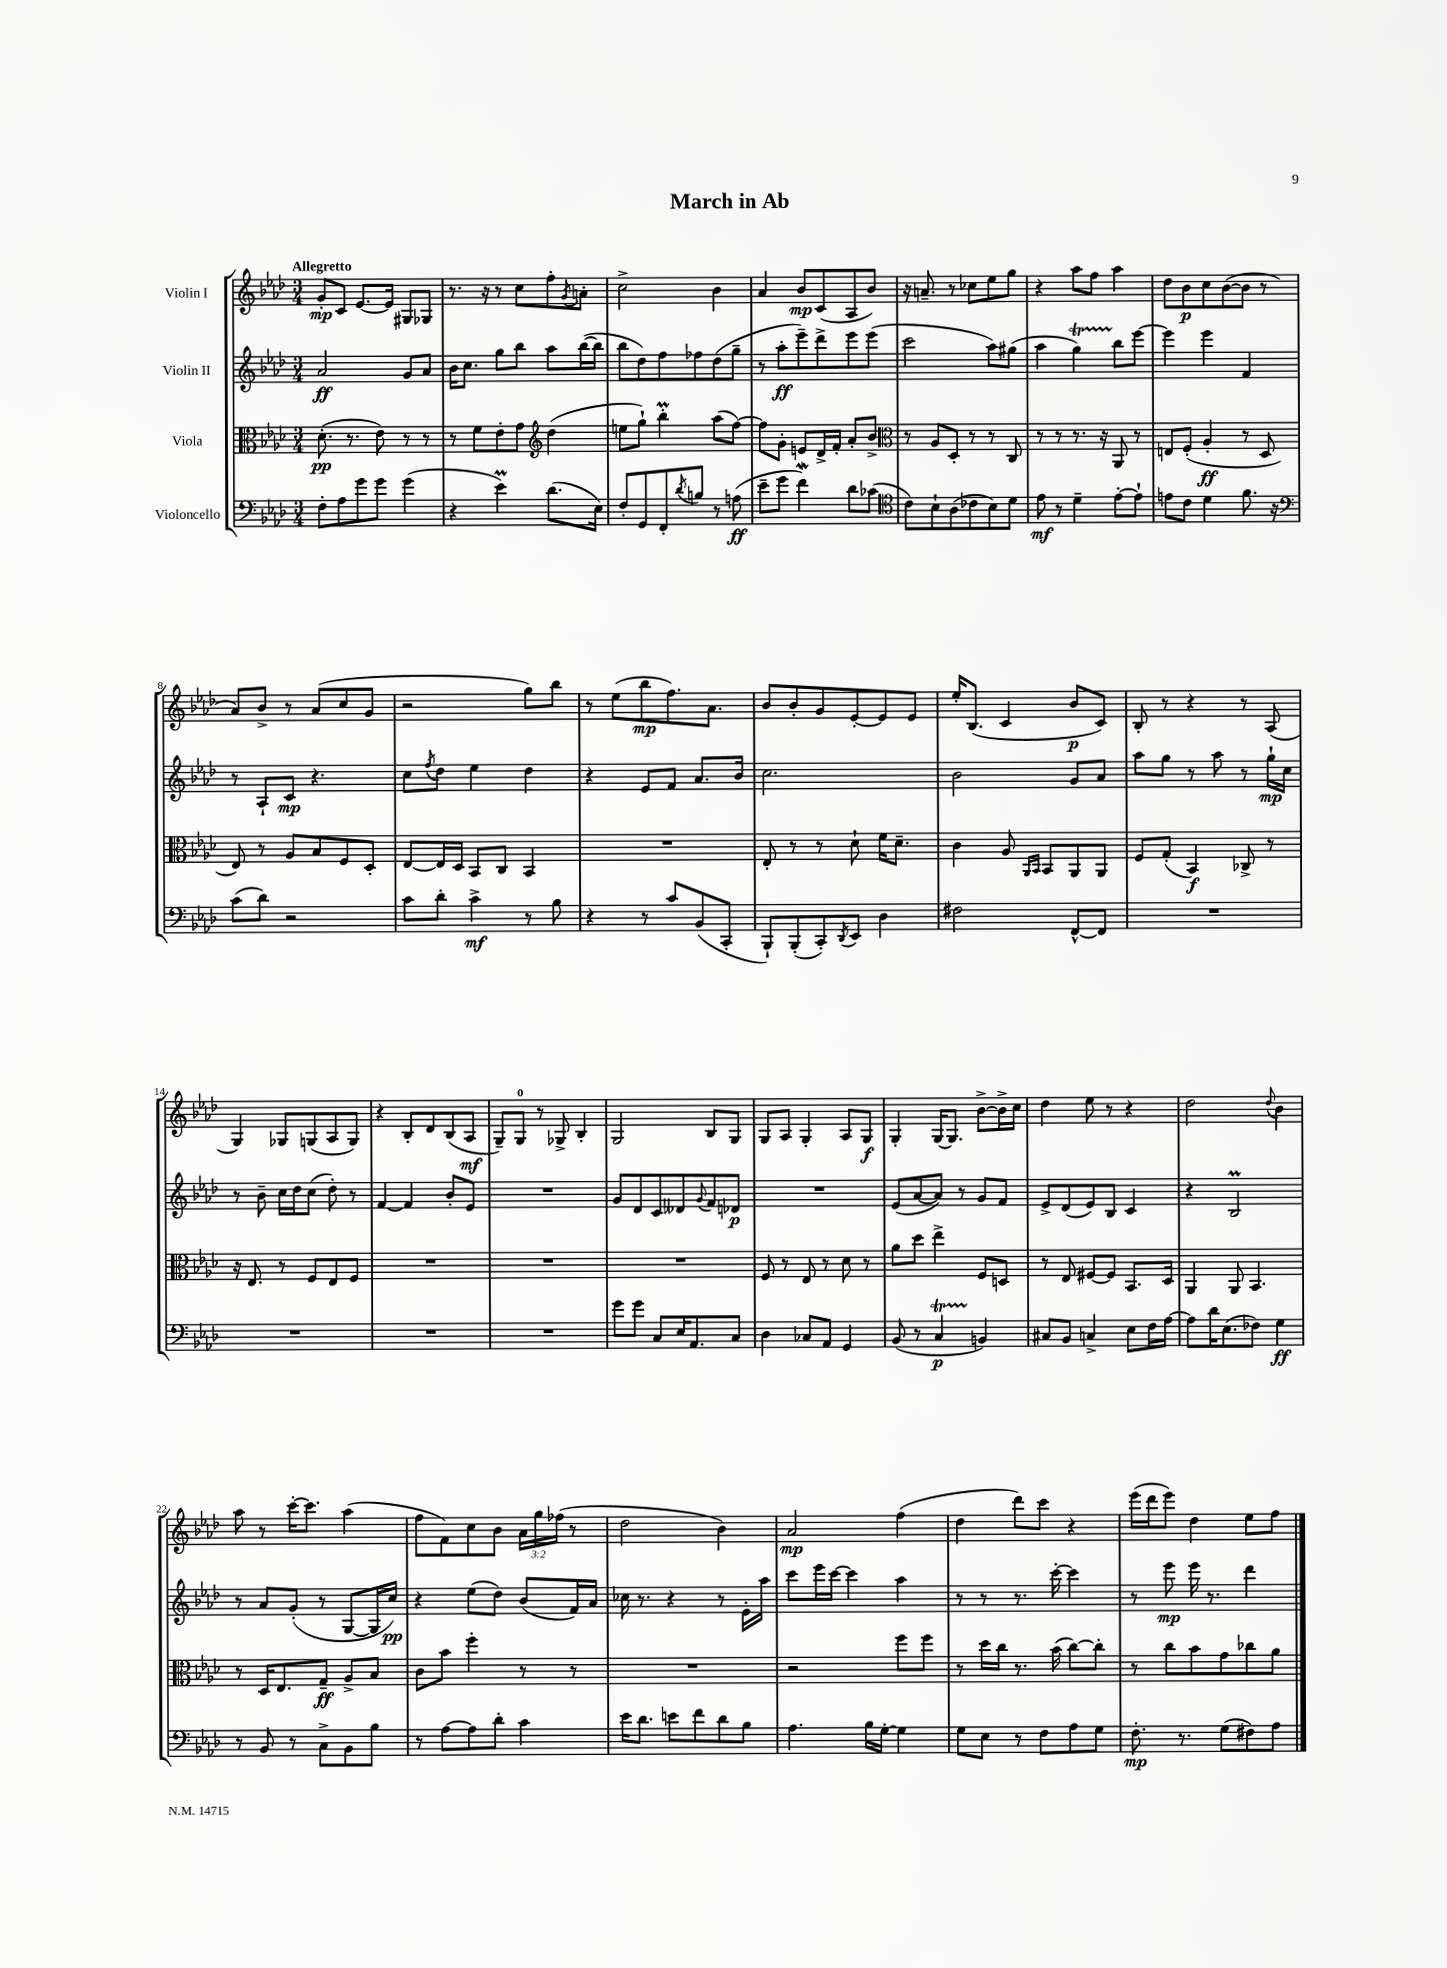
\header { title = "March in Ab" }
<<
\new StaffGroup <<
\new Staff = "s0" \with { instrumentName = "Violin I" } {
    \clef treble \key aes \major \numericTimeSignature \time 3/4 \override Staff.TupletNumber.text = #tuplet-number::calc-fraction-text \tempo "Allegretto"
    g'8-.\mp c'8 ees'8.~ ees'16 gis8 ges8 |
    r8. r16 r8 c''8 f''8-. \acciaccatura { g'8 } a'8-. |
    c''2-> bes'4 |
    aes'4 bes'8\mp c'8( aes8 bes'8) |
    r16 a'8.-- r8 ces''8 ees''8 g''8 |
    r4 aes''8 f''8 aes''4 |
    des''8 bes'8\p c''8 bes'8~( bes'8 r8 |
    aes'8) bes'8-> r8 aes'8( c''8 g'8 |
    r2 g''8) bes''8 |
    r8 ees''8( bes''8\mp f''8.) aes'8. |
    bes'8 bes'8-. g'8 ees'8~-. ees'8 ees'8 |
    ees''16-. bes8.( c'4 bes'8\p c'8) |
    bes8-. r8 r4 r8 aes8( |
    g4) ges8 g8( aes8 g8) |
    r4 bes8-. des'8 bes8( aes8\mf |
    g8--) g8-0 r8 ges8-> bes4-. |
    g2 bes8 g8 |
    g8 aes8 g4-. aes8 g8\f |
    g4-. g16~ g8. bes'8~-> bes'16-> c''16 |
    des''4 ees''8 r8 r4 |
    des''2 \appoggiatura { des''8 } bes'4 |
    aes''8 r8 c'''16~-. c'''8. aes''4( |
    f''8 f'8) c''8 bes'8 \tuplet 3/2 { aes'16 g''16 fes''16( } r8 |
    des''2 bes'4) |
    aes'2\mp f''4( |
    des''4 des'''8) c'''8 r4 |
    ees'''16( des'''16 ees'''8) des''4 ees''8 f''8 \bar "|." |
}
\new Staff = "s1" \with { instrumentName = "Violin II" } {
    \clef treble \key aes \major \numericTimeSignature \time 3/4
    aes'2\ff g'8 aes'8 |
    bes'16 c''8. g''8 bes''8 aes''8 bes''16~( bes''16 |
    bes''8 des''8) f''8 fes''8 des''8( g''8-- |
    r8 aes''8-.\ff ees'''8--) des'''8-> ees'''8 ees'''8( |
    c'''2 aes''8) gis''8( |
    aes''4 g''4\startTrillSpan) bes''8\stopTrillSpan ees'''8~ |
    ees'''4 ees'''4 f'4 |
    r8 aes8-! c'8\mp r4. |
    c''8 \acciaccatura { f''8 } des''8 ees''4 des''4 |
    r4 ees'8 f'8 aes'8. bes'16 |
    c''2. |
    bes'2 g'8 aes'8 |
    aes''8 g''8 r8 aes''8 r8 g''16-!\mp c''16 |
    r8 bes'8-- c''16 des''16 c''8( des''8-.) r8 |
    f'4~ f'4 bes'8-. ees'8 |
    R2. |
    g'8 des'8 c'8 deses'8 \appoggiatura { g'8 } f'8 des'8\p |
    R2. |
    ees'8( aes'8~ aes'8) r8 g'8 f'8 |
    ees'8-> des'8( ees'8) bes8 c'4 |
    r4 bes2\prall |
    r8 aes'8 g'8-.( r8 g8~ g16 c''16\pp) |
    r4 ees''8( des''8) bes'8( f'16) aes'16 |
    ces''16 r8. r4 r8 ees'16-. aes''16 |
    c'''8 ees'''16 c'''16~ c'''4 aes''4 |
    r8 r8 r8. c'''16~-. c'''4 |
    r8 ees'''8\mp ees'''16 r8. des'''4 \bar "|." |
}
\new Staff = "s2" \with { instrumentName = "Viola" } {
    \clef alto \key aes \major \numericTimeSignature \time 3/4
    des'8.-.\pp( r8. ees'8) r8 r8 |
    r8 f'8 ees'8-. g'8 \clef treble des''4( |
    e''8 g''8-!) bes''4-.\prall aes''8( f''8~) |
    f''8 g'8-. e'8 des'16-> f'16-. aes'8-. bes'8-> |
    \clef alto r8 aes8 des8-. r8 r8 c8 |
    r8 r8 r8. r16 aes,8 r8 |
    e8 f8-.( aes4-.\ff r8 des8 |
    ees8) r8 aes8 bes8 f8 des8-. |
    ees8~ ees16 des16 bes,8 c8 bes,4 |
    R2. |
    ees8-. r8 r8 des'8-! f'16 des'8.-- |
    c'4 aes8 \grace { aes,16 bes,16 } bes,8 aes,8 aes,8 |
    f8 g8-.( bes,4\f) ces8-> r8 |
    r16 ees8. r8 f8 ees8 f8 |
    R2. |
    R2. |
    R2. |
    f8 r8 ees8 r8 des'8 r8 |
    aes'8 des''8 ees''4-> f8 d8 |
    r8 ees8 fis8~ fis8 bes,8. des16 |
    aes,4 aes,8 bes,4. |
    r8 des16 ees8. g8--\ff aes8-> bes8 |
    c'8 bes'8 f''4-. r8 r8 |
    R2. |
    r2 f''8 f''8 |
    r8 des''16 c''16 r8. bes'16( c''8~) c''8-. |
    r8 c''8 bes'8 g'8 ces''8 aes'8 \bar "|." |
}
\new Staff = "s3" \with { instrumentName = "Violoncello" } {
    \clef bass \key aes \major \numericTimeSignature \time 3/4
    f8-. aes8 g'8 g'8 g'4( |
    r4 ees'4\prall) des'8.( ees16) |
    f8-. g,8 f,8-. \acciaccatura { des'8 } b8 r8 a8\ff( |
    ees'8-- g'8 f'4\mordent) des'8 ces'8( |
    \clef tenor c'8) bes8-! aes8( ces'8 bes8) des'8 |
    ees'8\mf r8 des'4-- ees'8~-. ees'8-! |
    e'8 c'8 des'4 f'8. r16 |
    \clef bass c'8( des'8) r2 |
    c'8 des'8-. c'4->\mf r8 bes8 |
    r4 r8 c'8 bes,8( c,8-. |
    bes,,8-!) bes,,8-.( c,8-.) \acciaccatura { des,8 } ees,8 des4 |
    fis2 f,8~-^ f,8 |
    R2. |
    R2. |
    R2. |
    R2. |
    g'8 g'8 c8 ees16 aes,8. c8 |
    des4 ces8 aes,8 g,4 |
    bes,8( r8 c4\startTrillSpan\p b,4\stopTrillSpan) |
    cis8 bes,8 c4-> ees8 f16 aes16~ |
    aes8 des'16 ees8.( fes8) g4\ff |
    r8 bes,8 r8 c8-> bes,8 bes8 |
    r8 aes8~ aes8 des'8-. c'4 |
    ees'16 des'8. e'8 f'8 des'8 bes8 |
    aes4. bes16 g16~-. g4 |
    g8 ees8 r8 f8 aes8 g8 |
    f8.-.\mp r8. g8( fis8) aes8 \bar "|." |
}
>>
>>
